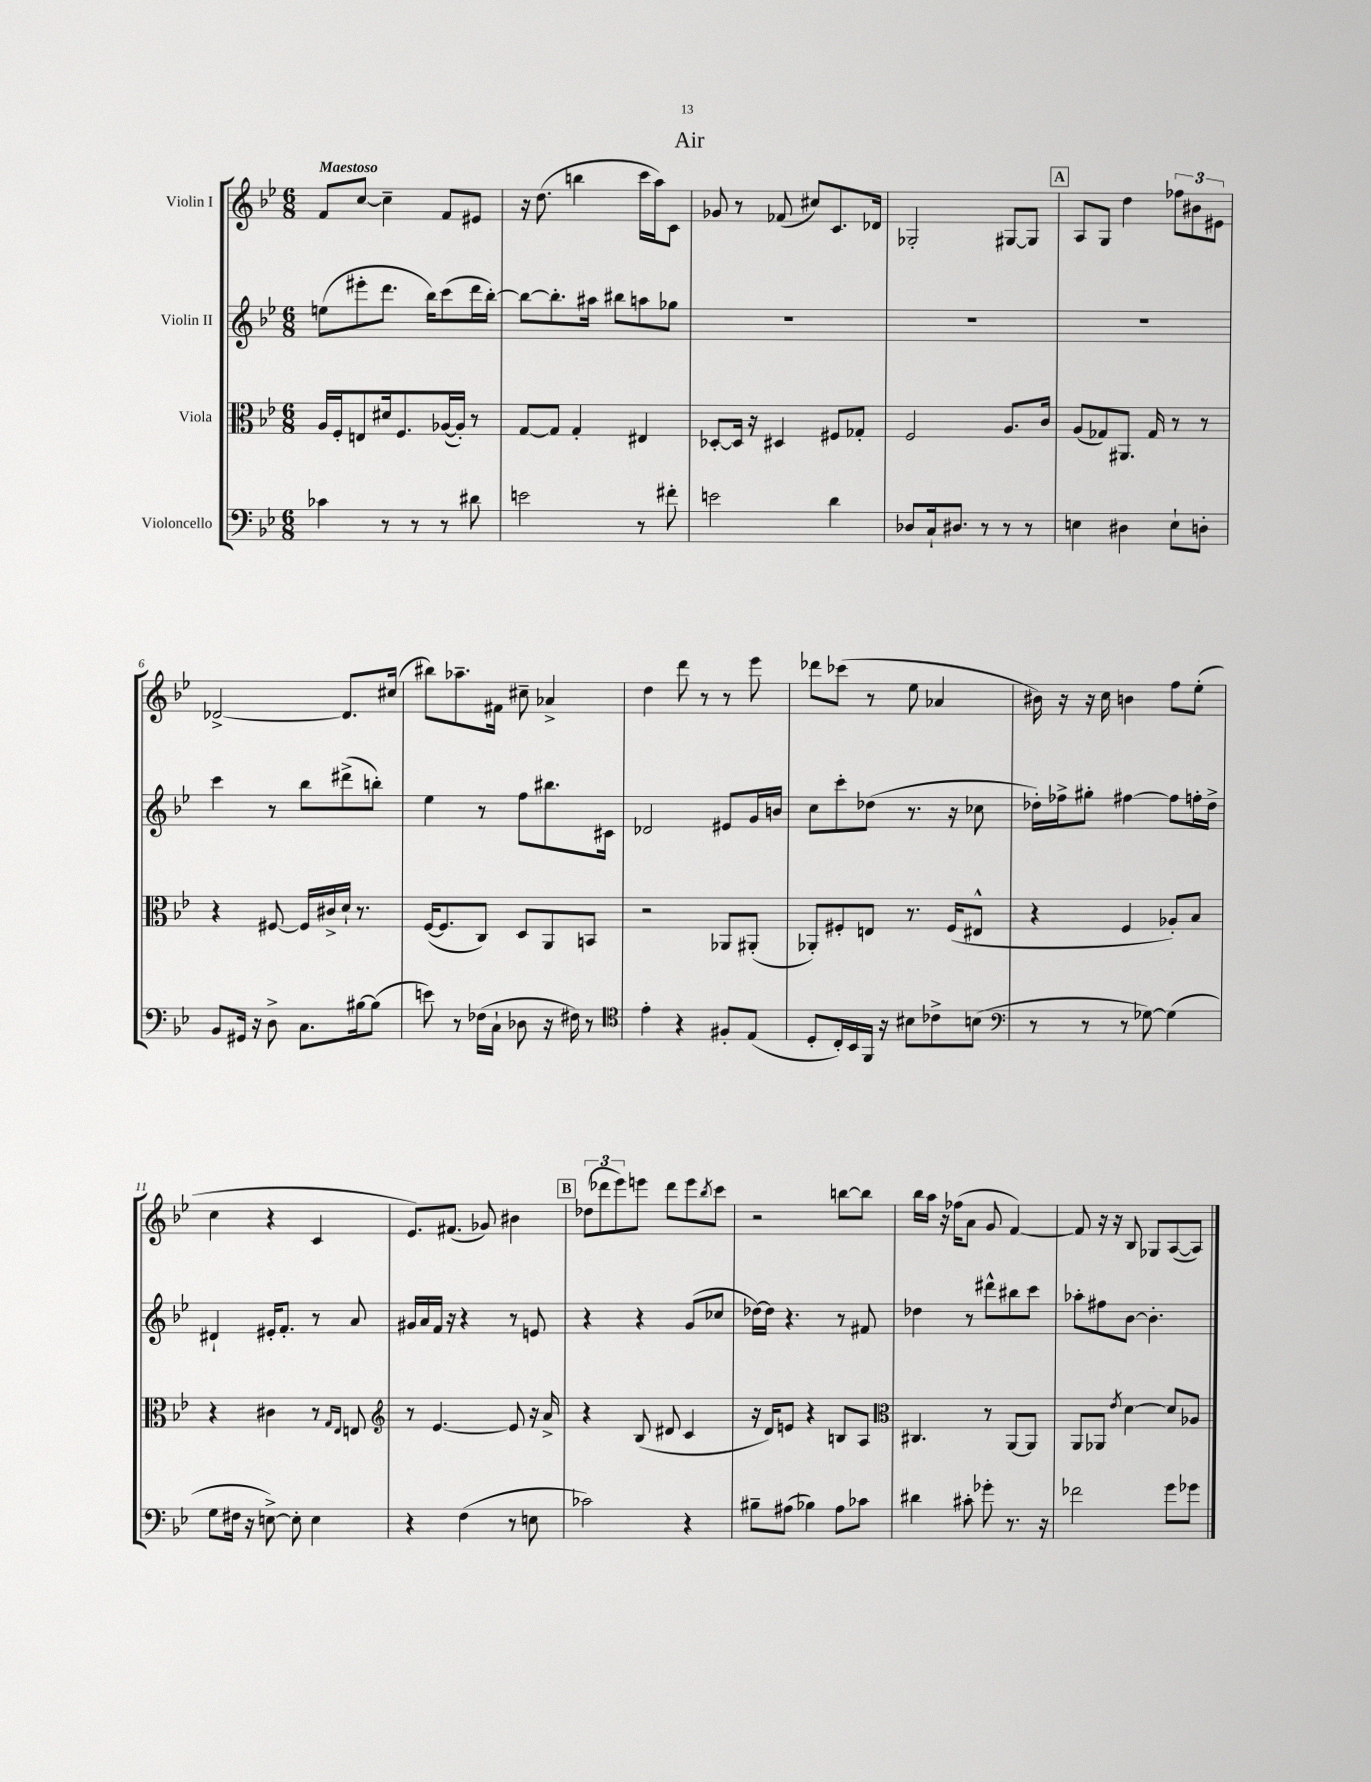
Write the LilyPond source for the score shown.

\header { title = "Air" }
<<
\new StaffGroup <<
\new Staff = "s0" \with { instrumentName = "Violin I" } {
    \clef treble \key bes \major \numericTimeSignature \time 6/8 \tempo "Maestoso"
    f'8 c''8~ c''4-- f'8 eis'8 |
    r16 d''8.( b''4 c'''16 a''16) c'8 |
    ges'8 r8 fes'8( cis''8) c'8. des'16 |
    ges2-. gis8~ gis8 |
    \mark \markup { \box "A" } a8 g8 d''4 \tuplet 3/2 { fes''8 bis'8 eis'8 } |
    des'2~-> des'8. cis''16( |
    bis''8) aes''8.-- fis'16 cis''8-- aes'4-> |
    d''4 d'''8 r8 r8 ees'''8 |
    des'''8 ces'''8( r8 ees''8 aes'4 |
    bis'16) r16 r16 c''16 b'4 f''8 ees''8-.( |
    c''4 r4 c'4 |
    ees'8.) fis'8.( ges'8) bis'4 |
    \mark \markup { \box "B" } \tuplet 3/2 { des''8( des'''8 ees'''8) } e'''8 des'''8 e'''8 \acciaccatura { bes''8 } c'''8 |
    r2 b''8~ b''8 |
    bes''16 a''16 r16 fes''16( a'8 g'8 f'4~) |
    f'8 r16 r16 bes8 ges8 a8~( a8) \bar "|." |
}
\new Staff = "s1" \with { instrumentName = "Violin II" } {
    \clef treble \key bes \major \numericTimeSignature \time 6/8
    e''8( eis'''8-. d'''8. bes''16) c'''8( d'''16 bes''16~-.) |
    bes''8~ bes''8.-. ais''16 bis''8 a''8 ges''8 |
    R2. |
    R2. |
    \mark \markup { \box "A" } R2. |
    c'''4 r8 bes''8 dis'''8->( b''8-.) |
    ees''4 r8 f''8 bis''8. cis'16 |
    des'2 eis'8 g'16 b'16 |
    c''8 c'''8-. des''8( r8. r16 ces''8 |
    des''16-.) fes''16-> gis''8-. fis''4~ fis''8 f''16-. des''16-> |
    dis'4-! eis'16-. f'8.-. r8 a'8 |
    gis'16 a'16 f'16 r16 r4 r8 e'8 |
    \mark \markup { \box "B" } r4 r4 g'8( ces''8 |
    des''16~) des''16 r4. r8 fis'8 |
    des''4 r8 dis'''8-^ bis''8 c'''8 |
    aes''8-. fis''8 bes'8~ bes'4.-. \bar "|." |
}
\new Staff = "s2" \with { instrumentName = "Viola" } {
    \clef alto \key bes \major \numericTimeSignature \time 6/8
    a16 f16-. e8 dis'16 f8. aes16~( aes16-.) r8 |
    g8~ g8 g4-. eis4 |
    des8~-. des16 r16 dis4 fis8 ges8-. |
    f2 a8. c'16 |
    \mark \markup { \box "A" } a8( ges8) ais,8. ges16 r8 r8 |
    r4 fis8~ fis16 cis'16-> d'16-! r8. |
    f16~( f8. c8) d8 a,8 b,8 |
    r2 aes,8 ais,8-.( |
    aes,8-.) fis8-. e8 r8. fis16( eis8-^ |
    r4 f4 aes8-.) bes8 |
    r4 cis'4 r8 \grace { g16 ees16 } e8 |
    \clef treble r8 ees'4.~ ees'8 r16 a'16-> |
    \mark \markup { \box "B" } r4 bes8( dis'8 c'4 |
    r16 d'16) e'8 r4 b8 a8 |
    \clef alto cis4. r8 a,8~ a,8 |
    a,8 aes,8 \acciaccatura { ees'8 } d'4~ d'8 aes8 \bar "|." |
}
\new Staff = "s3" \with { instrumentName = "Violoncello" } {
    \clef bass \key bes \major \numericTimeSignature \time 6/8
    ces'4 r8 r8 r8 dis'8 |
    e'2 r8 fis'8-. |
    e'2 d'4 |
    des8 c16-! dis8. r8 r8 r8 |
    \mark \markup { \box "A" } e4 dis4 e8-! d8-. |
    bes,8 gis,16 r16 d8-> c8. bis16~ bis8( |
    e'8) r8 fes16( c16-! des8 r16 fis16) r8 |
    \clef tenor ees'4-. r4 fis8-. ees8( |
    d8-. c16-.) bes,16 f,16 r16 bis8 ces'8-> b8( |
    \clef bass r8 r8 r8 ges8~) ges4( |
    g8 fis16 r16 e8~->) e8-. e4 |
    r4 f4( r8 e8 |
    \mark \markup { \box "B" } ces'2) r4 |
    bis8-- ais8( bes4) ais8 ces'8 |
    dis'4 cis'8-. ges'8-. r8. r16 |
    fes'2 g'8 ges'8 \bar "|." |
}
>>
>>
